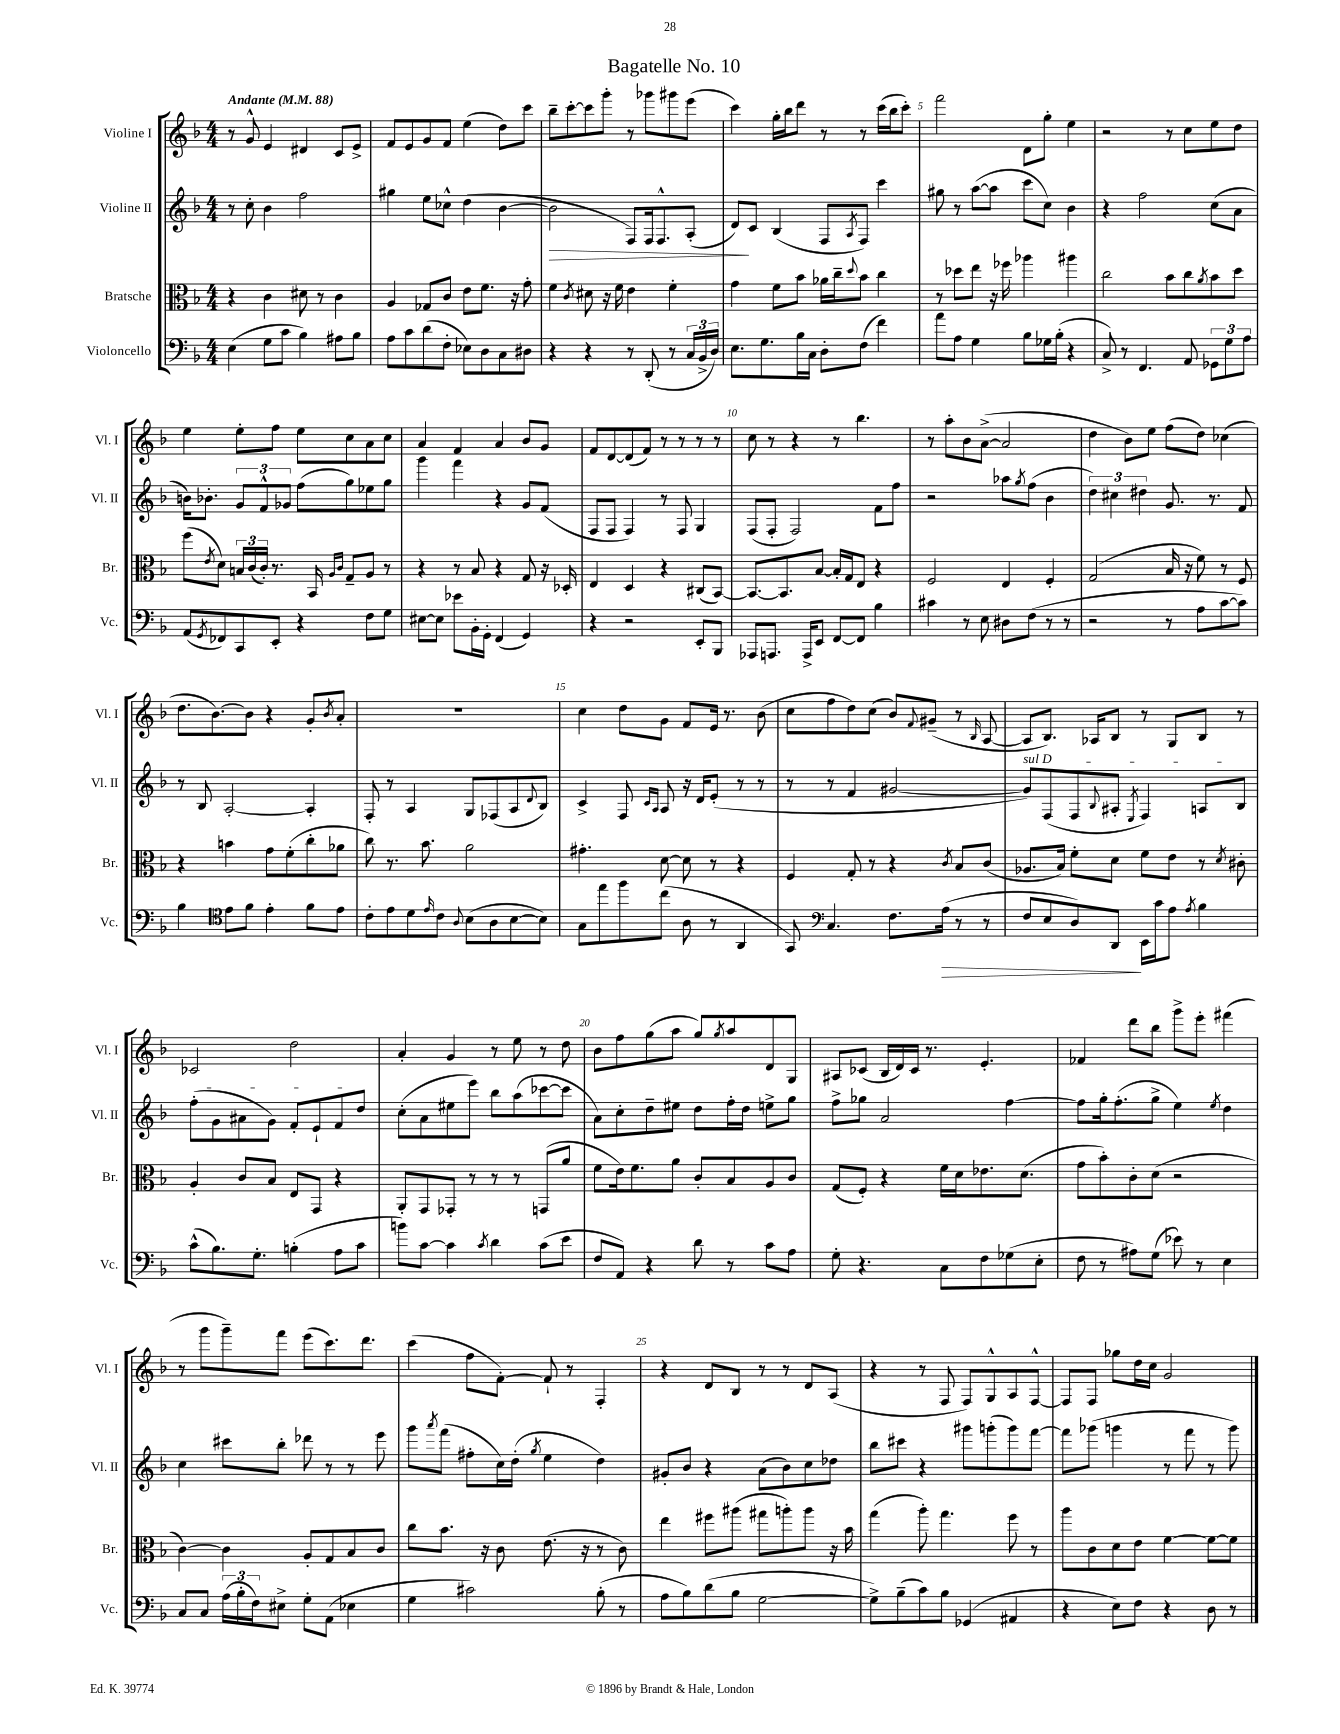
\header { title = "Bagatelle No. 10" }
<<
\new StaffGroup <<
\new Staff = "s0" \with { instrumentName = "Violine I" shortInstrumentName = "Vl. I" } {
    \clef treble \key f \major \numericTimeSignature \time 4/4 \tempo "Andante" 4 = 88
    r8 g'8-^ e'4 dis'4 c'8 e'8-> |
    f'8 e'8 g'8 f'8 e''4( d''8) c'''8 |
    bes''8-- c'''8~-. c'''8 g'''8-. r8 ges'''8 gis'''8 e'''8( |
    c'''4) g''16-. bes''16 d'''8 r8 r8 c'''16( bes''16 c'''8-.) |
    f'''2 d'8 g''8-. e''4 |
    r2 r8 c''8 e''8 d''8 |
    e''4 e''8-. f''8 e''8 c''8 a'8 c''8 |
    a'4 f'4 a'4 bes'8 g'8 |
    f'8 d'8~ d'8( f'8) r8 r8 r8 r8 |
    c''8 r8 r4 r8 bes''4. |
    r8 a''8-. bes'8 a'8~->( a'2 |
    d''4 bes'8) e''8 f''8( d''8) ces''4( |
    d''8. bes'8.~) bes'8 r4 g'8-. \acciaccatura { bes'8 } a'8-. |
    R1 |
    c''4 d''8 g'8 f'8 e'16 r8. bes'8( |
    c''8 f''8 d''8) c''8( bes'8) \appoggiatura { f'8 } gis'8--( r8 \grace { bes16 } a8~ |
    a8 bes8.) aes16 bes8 r8 g8 bes8 r8 |
    ces'2 d''2 |
    a'4-. g'4 r8 e''8 r8 d''8 |
    bes'8 f''8 g''8( a''8 g''8) \acciaccatura { g''8 } a''8 d'8 g8 |
    ais8 ces'8( bes16 d'16) ces'16 r8. e'4.-. |
    fes'4 d'''8 bes''8 g'''8-> e'''8-. fis'''4( |
    r8 g'''8 g'''8--) f'''8 e'''8( c'''8.) d'''8. |
    c'''4( f''8 f'8~-.) f'8-! r8 f4-. |
    r4 d'8 bes8 r8 r8 d'8 a8( |
    r4 r8 f8 f8) g8-^ a8 f8~-^ |
    f8 f8 ges''8 d''16 c''16 g'2 \bar "|." |
}
\new Staff = "s1" \with { instrumentName = "Violine II" shortInstrumentName = "Vl. II" } {
    \clef treble \key f \major \numericTimeSignature \time 4/4
    r8 c''8-. bes'4 f''2 |
    gis''4 e''8 ces''8-^ d''4( bes'4~ |
    bes'2\> f8) f16 f8.-^ a8-.( |
    d'8\!) c'8 bes4( f8 \acciaccatura { a8 } f8) c'''4 |
    gis''8 r8 a''8~( a''8 c'''8 c''8) bes'4 |
    r4 f''2 c''8( a'8 |
    b'16) bes'8.-. \tuplet 3/2 { g'8 f'8-^ ges'8 } f''8( g''8) ees''8 g''8 |
    g'''4 f'''4 r4 g'8 f'8( |
    f8 f8 f4) r8 f8 g4 |
    f8( f8-. f2) f'8 f''8 |
    r2 aes''8 \acciaccatura { g''8 } f''8( bes'4 |
    \tuplet 3/2 { d''4) cis''4 dis''4 } g'8. r8. f'8 |
    r8 bes8 a2~-. a4-. |
    f8-. r8 a4 g8 fes8( a8 \appoggiatura { d'8 } bes8) |
    c'4-> f8 \grace { c'16 a16 } a8 r16 d'16 e'8-.( r8 r8 |
    r8 r8 f'4 gis'2~ |
    \once \override TextSpanner.bound-details.left.text = \markup { \italic "sul D" } gis'8\startTextSpan) f8( f8 \appoggiatura { bes8 } ais8-. \acciaccatura { e8 } f4) a8 bes8 |
    f''8-.( g'8 ais'8 g'8) f'8-. e'8-! f'8 d''8\stopTextSpan |
    c''8-.( a'8 eis''8 e'''8) bes''8 a''8( ces'''8~ ces'''8 |
    a'8) c''8-. d''8-- eis''8 d''8 f''16-. d''16 e''8-> g''8 |
    f''8-> ges''8 a'2 f''4~ |
    f''8 g''16-. f''8.-.( g''8-> e''4) \acciaccatura { e''8 } d''4 |
    c''4 cis'''8 bes''8-. des'''8 r8 r8 e'''8 |
    g'''8 \acciaccatura { a'''8 } f'''8( fis''8-. c''16) d''16-.( \acciaccatura { g''8 } e''4 d''4) |
    gis'8-. bes'8 r4 a'8( bes'8) c''8 des''8 |
    bes''8 cis'''8 r4 gis'''8 g'''8-.( g'''8) f'''8~ |
    f'''8 ges'''8( g'''4 r8 f'''8 r8 g'''8) \bar "|." |
}
\new Staff = "s2" \with { instrumentName = "Bratsche" shortInstrumentName = "Br." } {
    \clef alto \key f \major \numericTimeSignature \time 4/4
    r4 c'4 dis'8 r8 c'4 |
    a4 ges8 c'8 e'8 f'8. r16 g'8-. |
    f'4 \acciaccatura { c'8 } dis'8 r16 f'16 e'4 f'4-. |
    g'4 f'8 bes'8 aes'16 c''16-- \appoggiatura { d''8 } bes'8 c''4 |
    r8 des''8 e''8 r16 fes''16 aes''4 ais''4 |
    c''2 bes'8 c''8 \acciaccatura { a'8 } bes'8 d''8 |
    f''8( \acciaccatura { e'8 } d'8) \tuplet 3/2 { b16 c'16( c'16-.) } r8. bes,16 \grace { a16 c'16 } g8-- a8 r8 |
    r4 r8 bes8 r4 g8 r16 des16-. |
    e4 d4 r4 cis8( bes,8~) |
    bes,8.~ bes,8. bes8~ bes16-. g16 e8 r4 |
    f2 e4 f4-. |
    g2( bes16 r16 f'8) r8 f8 |
    r4 b'4 g'8 f'8-.( c''8-. aes'8 |
    c''8) r8. bes'8. a'2 |
    gis'4.-. d'8~ d'8 r8 r4 |
    f4 g8-. r8 r4 \acciaccatura { c'8 } bes8 c'8( |
    aes8. bes16) f'8-. d'8 f'8 e'8 r8 \acciaccatura { d'8 } cis'8-. |
    a4-. c'8 bes8 e8 g,8 r4 |
    a,8-. g,8 ges,8-. r8 r8 r8 g,8( a'8 |
    f'8 e'16) f'8. a'8 c'8-. bes8 a8 c'8 |
    g8( f8-.) r4 f'16 d'16 ees'8. d'8.( |
    g'8 bes'8-.) c'8-. d'8( r2 |
    c'4~) c'4 a8-. g8 bes8 c'8 |
    c''8 bes'8. r16 c'8 e'8.( r16 r8 c'8) |
    e''4 fis''8 ais''8( gis''8 a''8-.) a''8 r16 bes'16 |
    g''4( a''8-.) g''4. f''8 r8 |
    a''8 c'8 d'8 e'8 f'4~ f'8~ f'8 \bar "|." |
}
\new Staff = "s3" \with { instrumentName = "Violoncello" shortInstrumentName = "Vc." } {
    \clef bass \key f \major \numericTimeSignature \time 4/4
    e4( g8 c'8 bes4) ais8 bes8 |
    a8 c'8 d'8( f8-. ees8) d8 c8 dis8 |
    r4 r4 r8 d,8-.( r8 \tuplet 3/2 { c16 bes,16-> d16) } |
    e8. g8. bes16 c16 d8-. f8( f'4) |
    a'8 a8 g4 bes8 ges16 bes16-.( r4 |
    c8->) r8 f,4. a,8 \tuplet 3/2 { ges,8 g8 a8 } |
    a,8( \acciaccatura { g,8 } fes,8) c,8 e,8-. r4 f8 g8 |
    eis8~ eis8 ees'8 bes,16-. g,16-. f,4( g,4) |
    r4 r2 e,8-. bes,,8 |
    aes,,8 a,,8. a,,16-> e,8 f,8~ f,8 bes4 |
    cis'4 r8 e8 dis8 f8( r8 r8 |
    r2 r8 a8 c'8~ c'8) |
    bes4 \clef tenor e'8 f'8 e'4-. f'8 e'8 |
    c'8-. e'8 d'8 \grace { e'16 } c'8 \appoggiatura { a8 } bes8( a8 bes8~ bes8) |
    g8 e''8 f''8 c''8( a8 r8 a,4 |
    g,8) \clef bass c4. f8. a16\>( r8 r8 |
    f8 e8 d8) d,8\! e,16 c'16 a8 \acciaccatura { a8 } bes4 |
    c'8-^( bes8.) g8.-. b4-.( a8 c'8 |
    b'8) c'8~ c'4 \acciaccatura { c'8 } d'4 c'8( e'8 |
    f8 a,8) r4 d'8 r8 c'8 a8 |
    g8-. r4. c8 f8 ges8( e8-. |
    f8 r8 ais8) g8( ees'8) r8 e4 |
    c8 c8 \tuplet 3/2 { a16( bes16-. f16) } eis8-> g8-. a,8( ees4 |
    g4 cis'2) bes8-.( r8 |
    a8 bes8) d'8( bes8 g2~ |
    g8->) bes8--( c'8) bes8 ges,4( ais,4 |
    r4 e8) f8 r4 d8 r8 \bar "|." |
}
>>
>>
\layout { \context { \Score \override BarNumber.break-visibility = ##(#f #t #t) barNumberVisibility = #(every-nth-bar-number-visible 5) } }
